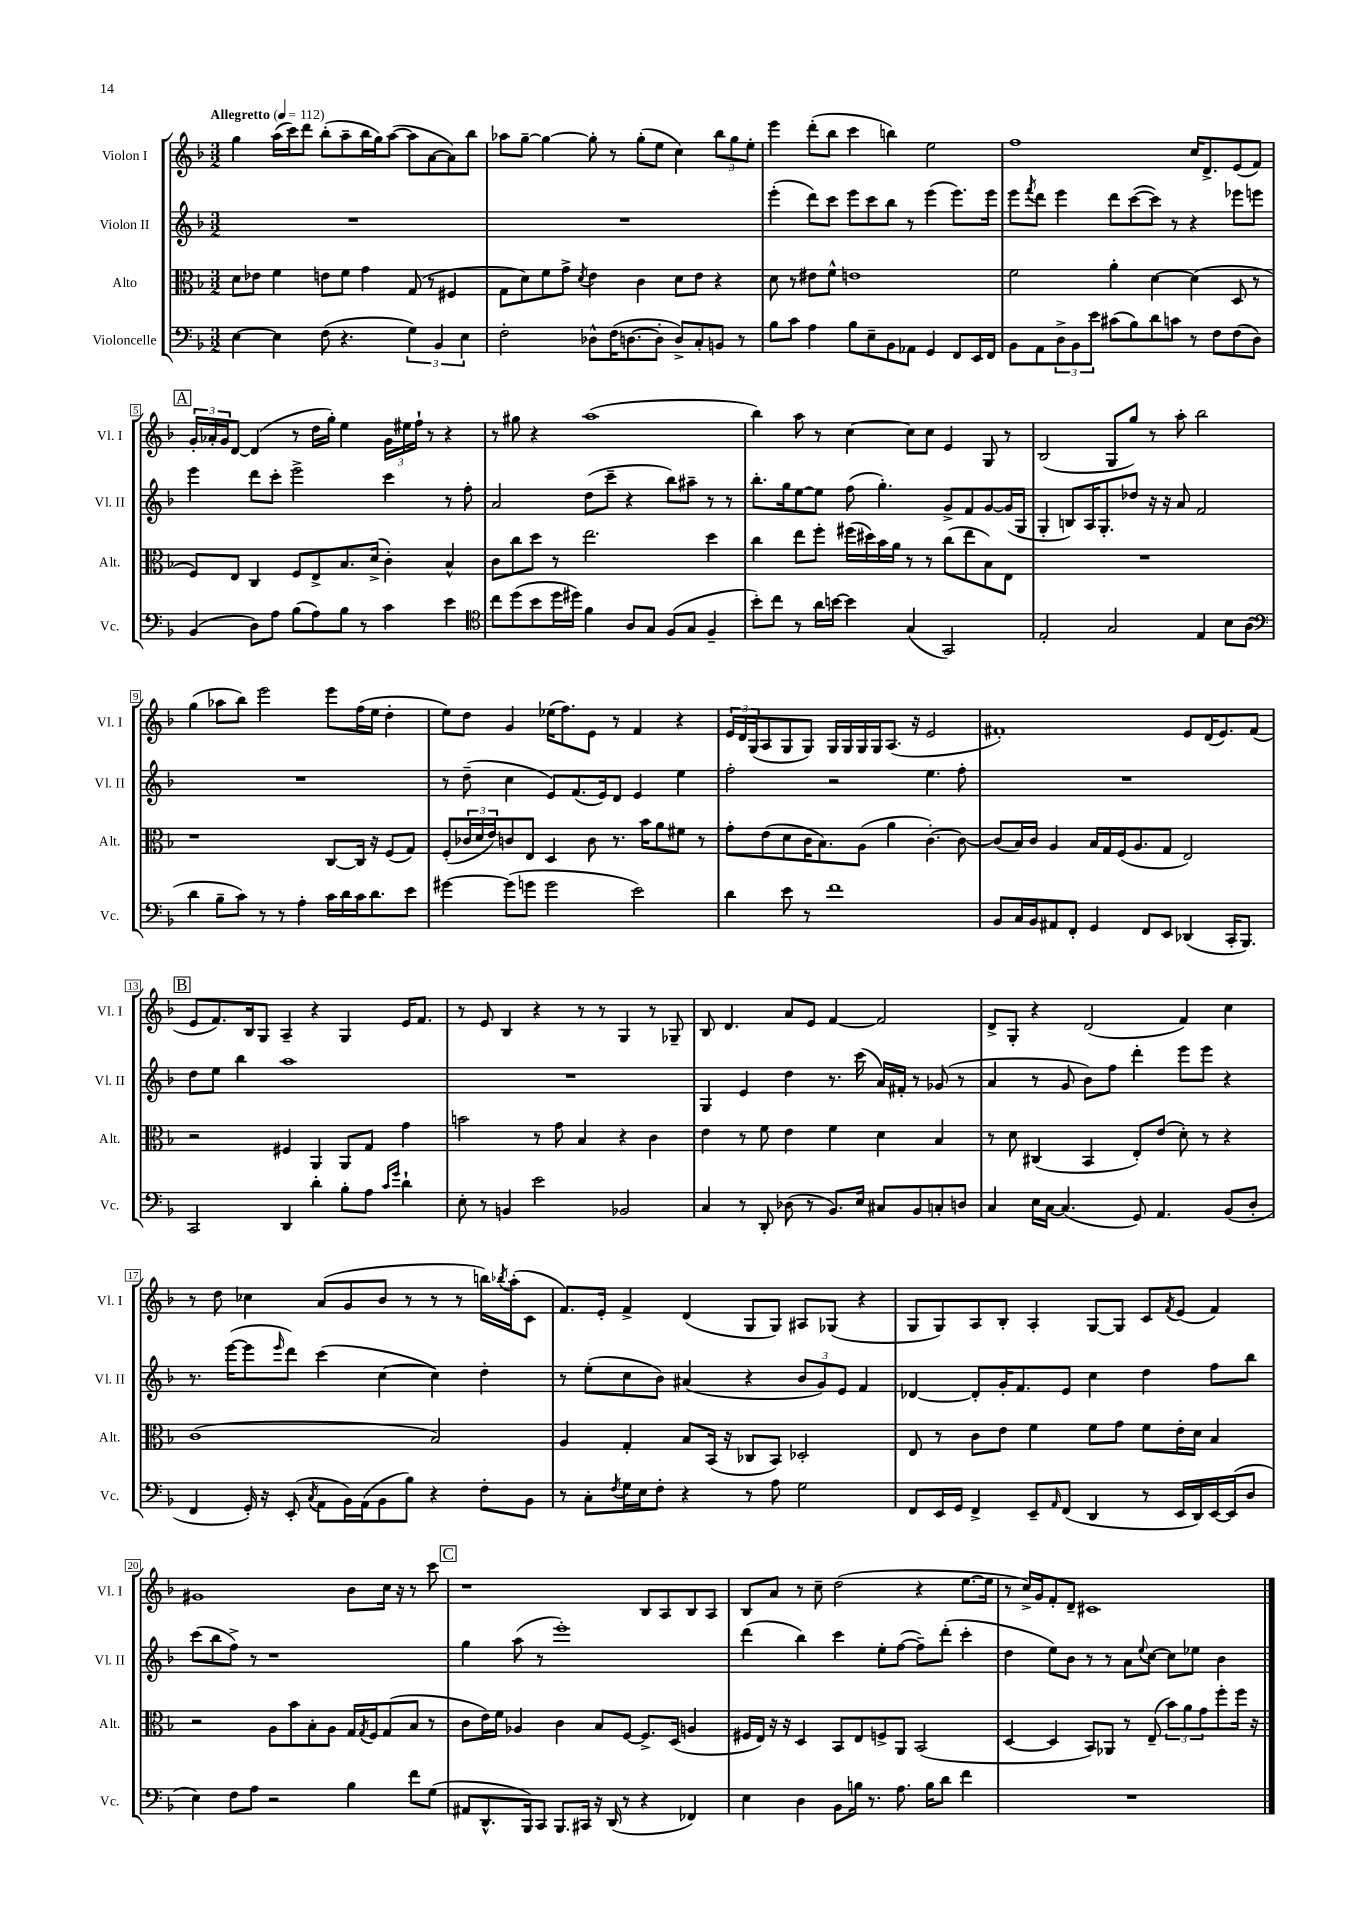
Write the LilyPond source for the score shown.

<<
\new StaffGroup <<
\new Staff = "s0" \with { instrumentName = "Violon I" shortInstrumentName = "Vl. I" } {
    \clef treble \key f \major \numericTimeSignature \time 3/2 \tempo "Allegretto" 4 = 112
    g''4 a''16( c'''16) d'''8 bes''8-.( a''8-- bes''16 g''16) a''8~( a''8 a'8~ a'8) bes''8 |
    aes''8 g''8~-- g''4~ g''8-. r8 g''8-.( e''8 c''4) \tuplet 3/2 { bes''8 g''8 e''8-. } |
    e'''4 d'''8-.( bes''8 c'''4 b''4) e''2 |
    f''1 c''16 d'8.-> e'8( f'8) |
    \mark \markup { \box "A" } \tuplet 3/2 { g'16-. aes'16-. g'16 } d'8~ d'4( r8 d''16 g''16-.) e''4 \tuplet 3/2 { g'16 eis''16 f''16-! } r8 r4 |
    r8 gis''8 r4 a''1( |
    bes''4) a''8 r8 c''4~ c''8 c''8 e'4 g8 r8 |
    bes2( g8 g''8) r8 a''8-. bes''2 |
    g''4( aes''8 bes''8) e'''2 e'''8 f''16( e''16 d''4-. |
    e''8) d''8 g'4 ees''16( f''8.) e'8 r8 f'4 r4 |
    \tuplet 3/2 { e'16 d'16 g16( } a8 g8 g8) g16 g16 g16 g16 a8.( r16 e'2 |
    fis'1-.) e'8 d'16( e'8.) fis'8( |
    \mark \markup { \box "B" } e'8 f'8.) bes16 g8 a4-- r4 g4 e'16 f'8. |
    r8 e'8 bes4 r4 r8 r8 g4 r8 ges8-- |
    bes8 d'4. a'8 e'8 f'4~ f'2 |
    d'8-> g8-. r4 d'2( f'4) c''4 |
    r8 d''8 ces''4 a'8( g'8 bes'8 r8 r8 r8 b''16) \acciaccatura { bes''8 } a''16-.( c'8 |
    f'8.) e'16-. f'4-> d'4( g8 g8) ais8 ges8( r4 |
    g8 g8) a8 bes8-. a4-. g8~ g8 c'8 \acciaccatura { f'8 } e'8( f'4) |
    gis'1 bes'8 c''16 r16 r8 c'''8 |
    \mark \markup { \box "C" } r1 bes8 a8 bes8 a8 |
    bes8 a'8 r8 c''8-- d''2( r4 e''8.~ e''16 |
    r8 c''16->) g'16 f'8-. d'8-- cis'1 \bar "|." |
}
\new Staff = "s1" \with { instrumentName = "Violon II" shortInstrumentName = "Vl. II" } {
    \clef treble \key f \major \numericTimeSignature \time 3/2
    R1. |
    R1. |
    e'''4-.( d'''8) c'''8 e'''8 c'''8 bes''8 r8 e'''4( e'''8.) e'''16 |
    e'''8 \acciaccatura { f'''8 } d'''8 e'''4 d'''8 c'''8~( c'''8) r8 r4 ees'''8 e'''8 |
    \mark \markup { \box "A" } e'''4 d'''8 c'''8-. e'''2-> c'''4 r8 f''8-. |
    a'2 d''8( c'''8-- r4 bes''8) ais''8-- r8 r8 |
    bes''8.-. g''16 e''8~ e''8 f''8( g''4.-.) g'8-> f'8 g'8~ g'16( g16 |
    g4-. b8) a16 g8.-. des''8 r16 r16 a'8 f'2 |
    R1. |
    r8 d''8--( c''4 e'8) f'8.( e'16) d'8 e'4 e''4 |
    f''2-. r2 e''4. f''8-. |
    R1. |
    \mark \markup { \box "B" } d''8 e''8 bes''4 a''1 |
    R1. |
    g4 e'4 d''4 r8. c'''16( a'16) fis'16-. r8 ges'8( r8 |
    a'4 r8 g'8 bes'8) f''8 d'''4-. e'''8 e'''8 r4 |
    r8. e'''16~( e'''8 \grace { e'''16 } d'''8) c'''4( c''4~ c''4) d''4-. |
    r8 e''8-.( c''8 bes'8) ais'4( r4 \tuplet 3/2 { bes'8 g'8) e'8 } f'4 |
    des'4~ des'8-. g'16-. f'8. e'8 c''4 d''4 f''8 bes''8 |
    c'''8( bes''8 f''8->) r8 r1 |
    \mark \markup { \box "C" } g''4 a''8( r8 e'''1-.) |
    d'''4( bes''4) c'''4 e''8-. f''8~( f''8--) d'''8-.( c'''4-. |
    d''4 e''8) bes'8 r8 r8 a'8 \appoggiatura { e''8 } c''8~ c''8 ees''8 bes'4 \bar "|." |
}
\new Staff = "s2" \with { instrumentName = "Alto" shortInstrumentName = "Alt." } {
    \clef alto \key f \major \numericTimeSignature \time 3/2
    d'8 ees'8 f'4 e'8 f'8 g'4 g8( r8 fis4 |
    g8 d'8) f'8 g'8-> \acciaccatura { d'8 } e'4 c'4 d'8 e'8 r4 |
    d'8 r8 eis'8 f'8-^ e'1 |
    f'2 a'4-. d'4~ d'4( d8 r8 |
    \mark \markup { \box "A" } f8) e8 c4 f8 e8-> bes8. d'16->( c'4-.) bes4-^ |
    c'8 c''8 d''8 r8 e''2. d''4 |
    c''4 e''8 f''8-. fis''16( dis''16) bes'16 a'16 r8 r8 c''8( e''8 bes8) e8 |
    R1. |
    r1 c8~ c16 r16 f8( g8) |
    f8-.( \tuplet 3/2 { ces'16 d'16 e'16) } c'8 e8 d4 c'8 r8. bes'16 a'8 fis'8 r8 |
    g'8-. e'8( d'8 c'16 bes8.) a8( a'4 c'4.~-.) c'8~ |
    c'8( bes16) c'16 a4 bes16 g16 f16( a8. g8 e2) |
    \mark \markup { \box "B" } r2 fis4 a,4 a,8 g8 g'4 |
    b'2 r8 g'8 bes4 r4 c'4 |
    e'4 r8 f'8 e'4 f'4 d'4 bes4 |
    r8 d'8 cis4( bes,4 e8-.) e'8( d'8-.) r8 r4 |
    c'1( bes2) |
    a4 g4-. bes8 bes,16( r16 ces8 bes,8) des2-. |
    e8 r8 c'8 e'8 f'4 f'8 g'8 f'8 e'16-. d'16 bes4 |
    r2 a8 bes'8 bes8-. a8 g16 \acciaccatura { g8 } f16 g8( bes8 r8 |
    \mark \markup { \box "C" } c'8 e'16) f'16 aes4 c'4 bes8 f8~ f8.-> d16( a4 |
    fis16 e16) r16 r16 d4 bes,8 e8 f8-> a,8 bes,2( |
    d4~ d4 bes,8) aes,8 r8 e8--( \tuplet 3/2 { bes'8) a'8 g'8 } f''8-. f''16 r16 \bar "|." |
}
\new Staff = "s3" \with { instrumentName = "Violoncelle" shortInstrumentName = "Vc." } {
    \clef bass \key f \major \numericTimeSignature \time 3/2
    e4~ e4 f8( r4. \tuplet 3/2 { g4) bes,4 e4 } |
    f2-. des8-^ f16( d8.~ d8-. d8->) c8-. b,8 r8 |
    bes8 c'8 a4 bes8 e8-- bes,8 aes,8 g,4 f,8 e,16 f,16 |
    bes,8 a,8 \tuplet 3/2 { d8-> bes,8 e'8 } cis'8( bes8) d'8 c'8 r8 f8 f8( d8) |
    \mark \markup { \box "A" } bes,4( d8) a8 bes8( a8) bes8 r8 c'4 e'4 |
    \clef tenor c''8 d''8( bes'8 d''16 dis''16) f'4 a8 g8 f8( g8 f4-- |
    bes'8-.) c''8 r8 a'16 b'16~ b'4 g4( g,2) |
    e2-. g2 e4 bes8 a8( |
    \clef bass d'4 bes8-- c'8) r8 r8 a4-. c'16 d'16 c'16 d'8. e'8 |
    gis'4~ gis'8( g'8 g'2 e'2) |
    d'4 e'8 r8 f'1 |
    bes,8 c16 bes,16 ais,8 f,8-. g,4 f,8 e,8 des,4( c,16-. bes,,8.) |
    \mark \markup { \box "B" } c,2 d,4 d'4-. bes8-. a8 \grace { c'16 g'16 } d'4-! |
    e8-. r8 b,4 e'2 bes,2 |
    c4 r8 d,8-. des8( r8 bes,8.) e16 cis8 bes,8 c8-. d8 |
    c4 e16 c16~ c4.( g,8) a,4. bes,8( d8-. |
    f,4 g,16-.) r16 e,8-.( \acciaccatura { c8 } a,8 bes,16) a,16( bes,8 bes8) r4 f8-. bes,8 |
    r8 c8-. \acciaccatura { f8 } g16 e16 f8-. r4 r8 a8 g2 |
    f,8 e,16 g,16 f,4-> e,8-- \grace { a,16 } f,8( d,4 r8 e,16 d,16) e,16~ e,16( d8 |
    e4) f8 a8 r2 bes4 f'8 g8( |
    \mark \markup { \box "C" } ais,8 d,8.-^ bes,,16) c,8 bes,,8. cis,16 r16 d,16( r8 r4 fes,4) |
    e4 d4 bes,8 b16 r8. a8. b16 d'8 f'4 |
    R1. \bar "|." |
}
>>
>>
\layout { \context { \Score \override BarNumber.stencil = #(make-stencil-boxer 0.1 0.3 ly:text-interface::print) } }
